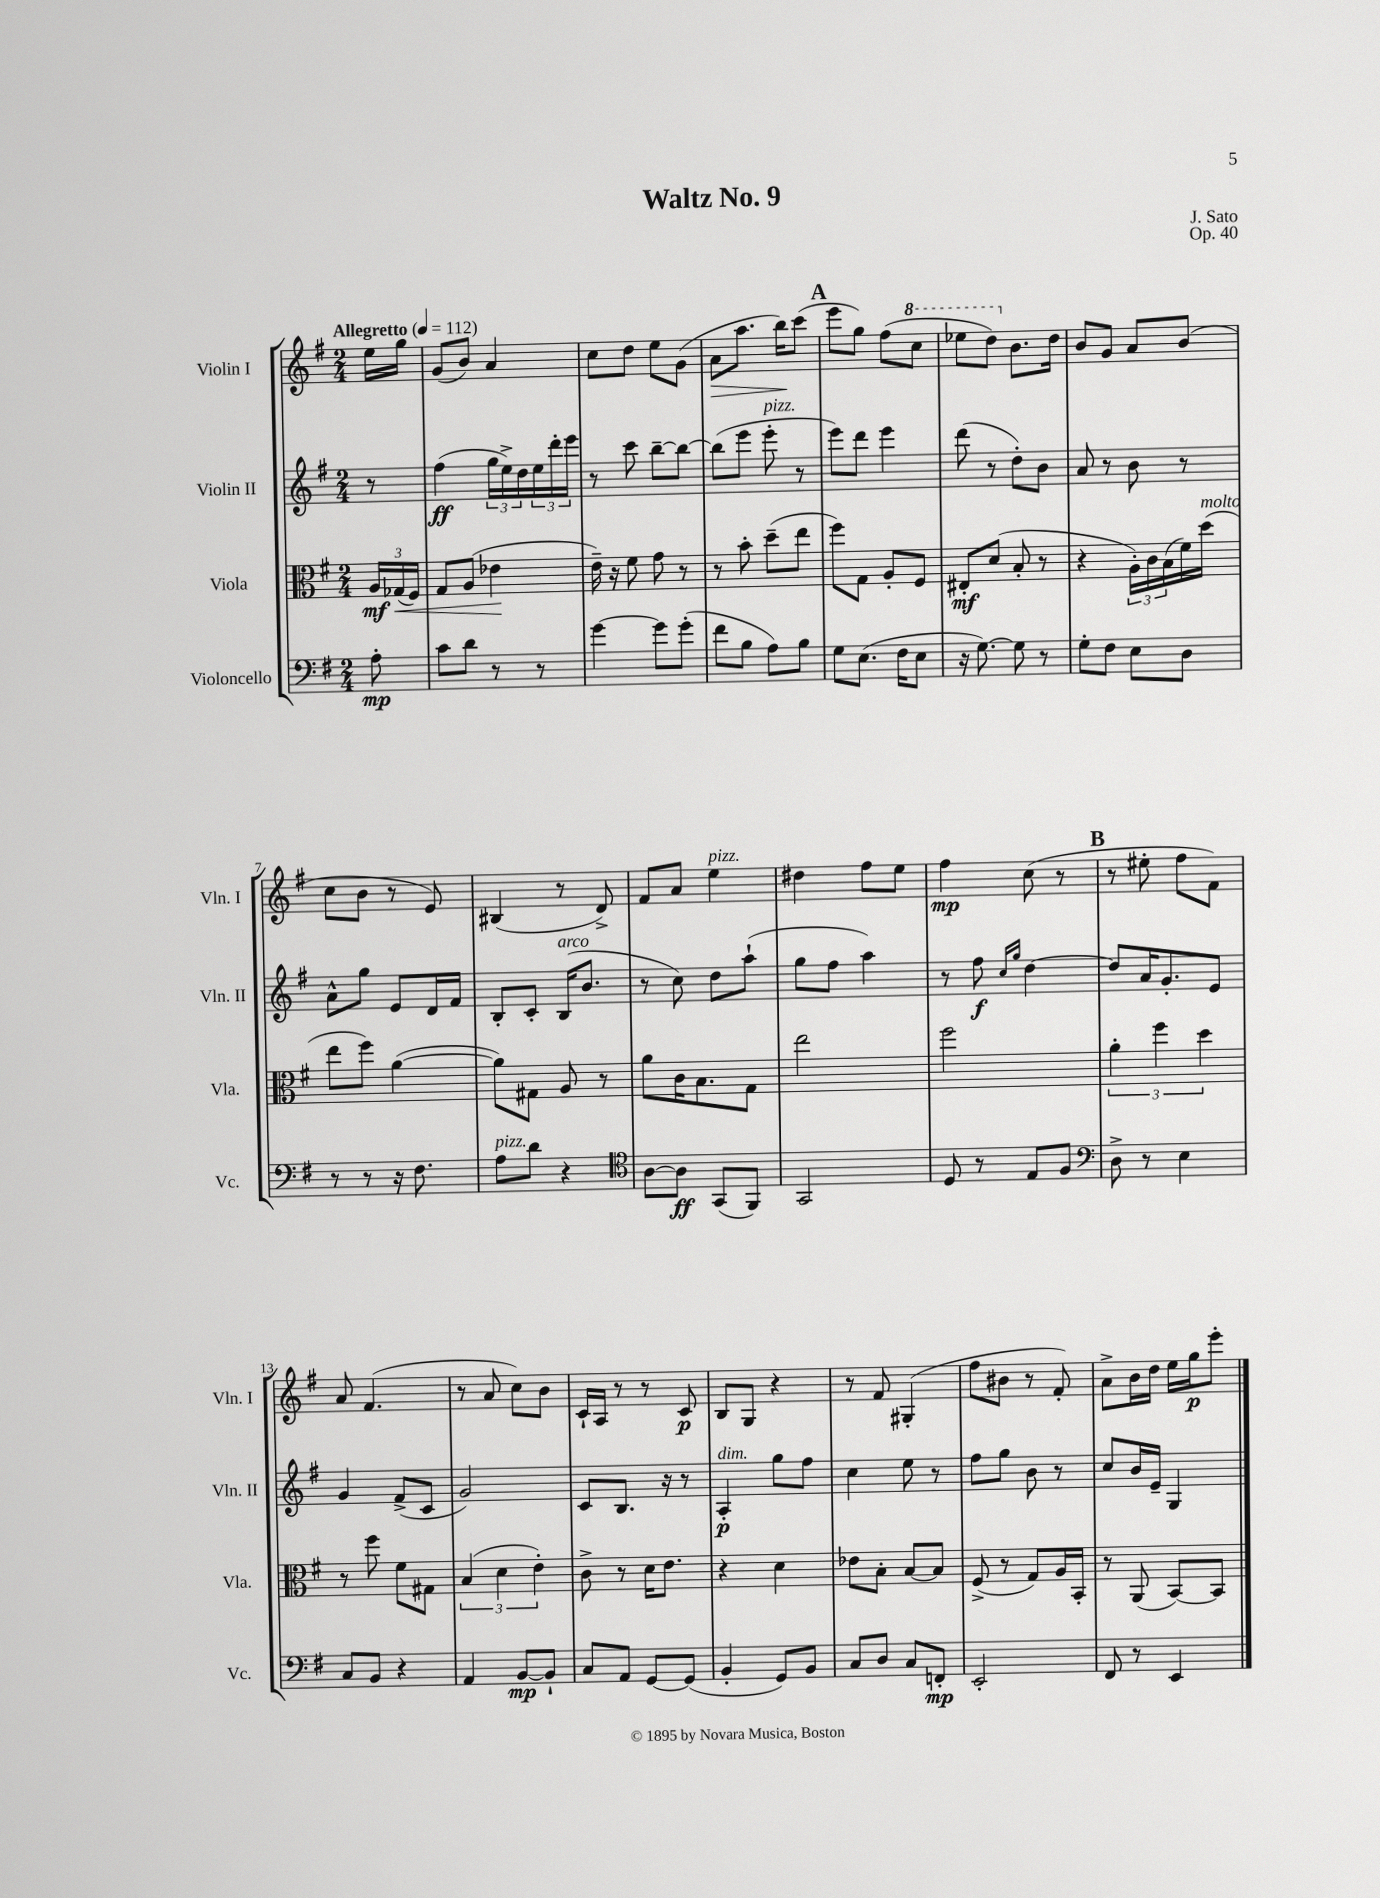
\header { title = "Waltz No. 9" composer = "J. Sato" opus = "Op. 40" }
<<
\new StaffGroup <<
\new Staff = "s0" \with { instrumentName = "Violin I" shortInstrumentName = "Vln. I" } {
    \clef treble \key g \major \numericTimeSignature \time 2/4 \partial 8 \tempo "Allegretto" 4 = 112
    e''16 g''16 |
    g'8( b'8) a'4 |
    c''8 d''8 e''8 g'8( |
    a'8\> a''8. b''16\!) c'''8( |
    \mark \markup { \bold "A" } e'''8 g''8) fis''8( \ottava #1 c'''8 |
    ees'''8 d'''8) \ottava #0 b'8. d''16 |
    b'8 g'8 a'8 b'8( |
    c''8 b'8 r8 e'8) |
    bis4( r8 d'8->) |
    fis'8 a'8 e''4^\markup { \italic "pizz." } |
    dis''4 fis''8 e''8 |
    fis''4\mp c''8( r8 |
    \mark \markup { \bold "B" } r8 eis''8-. fis''8 fis'8) |
    a'8 fis'4.( |
    r8 a'8 c''8) b'8 |
    c'16-! a16 r8 r8 c'8\p |
    b8 g8 r4 |
    r8 fis'8 gis4-.( |
    fis''8 bis'8 r8 fis'8-.) |
    a'8-> b'16 d''16 e''16 g''16\p e'''8-. \bar "|." |
}
\new Staff = "s1" \with { instrumentName = "Violin II" shortInstrumentName = "Vln. II" } {
    \clef treble \key g \major \numericTimeSignature \time 2/4 \partial 8
    r8 |
    fis''4\ff( \tuplet 3/2 { g''16 e''16->) d''16 } \tuplet 3/2 { e''16 d'''16-. e'''16 } |
    r8 c'''8 b''8~-- b''8~ |
    b''8( e'''8 e'''8-.^\markup { \italic "pizz." } r8 |
    \mark \markup { \bold "A" } e'''8) d'''8 e'''4 |
    d'''8( r8 d''8-.) b'8 |
    a'8 r8 b'8 r8 |
    a'8-^ g''8 e'8 d'16 fis'16 |
    b8-. c'8-. b16^\markup { \italic "arco" }( b'8. |
    r8 c''8) d''8 a''8-!( |
    g''8 fis''8 a''4) |
    r8 fis''8\f \grace { c''16 g''16 } d''4~ |
    \mark \markup { \bold "B" } d''8 a'16 g'8.-. e'8 |
    g'4 fis'8->( c'8 |
    g'2) |
    c'8 b8. r16 r8 |
    a4-.\p^\markup { \italic "dim." } g''8 fis''8 |
    c''4 e''8 r8 |
    fis''8 g''8 b'8 r8 |
    c''8 b'16 e'16-- g4 \bar "|." |
}
\new Staff = "s2" \with { instrumentName = "Viola" shortInstrumentName = "Vla." } {
    \clef alto \key g \major \numericTimeSignature \time 2/4 \partial 8
    \tuplet 3/2 { a16\mf\< ges16( fis16) } |
    g8 a8( ees'4\! |
    e'16--) r16 fis'8 g'8 r8 |
    r8 b'8-. d''8--( e''8 |
    \mark \markup { \bold "A" } fis''8) g8 a8-. fis8 |
    eis8-.\mf d'8( b8-. r8 |
    r4 \tuplet 3/2 { a16-.) c'16 b16( } fis'16) d''16^\markup { \italic "molto" }( |
    e''8 fis''8) a'4~( |
    a'8) gis8 a8 r8 |
    a'8 c'16 b8. g8 |
    e''2 |
    fis''2 |
    \mark \markup { \bold "B" } \tuplet 3/2 { a'4-. fis''4 d''4 } |
    r8 fis''8 fis'8 gis8 |
    \tuplet 3/2 { b4( d'4 e'4-.) } |
    c'8-> r8 d'16 e'8. |
    r4 d'4 |
    ees'8 b8-. b8~ b8 |
    fis8->( r8 g8) a16 b,16-. |
    r8 a,8( b,8~) b,8 \bar "|." |
}
\new Staff = "s3" \with { instrumentName = "Violoncello" shortInstrumentName = "Vc." } {
    \clef bass \key g \major \numericTimeSignature \time 2/4 \partial 8
    a8-.\mp |
    c'8 d'8 r8 r8 |
    g'4~ g'8 g'8-.( |
    fis'8 b8 a8) b8 |
    \mark \markup { \bold "A" } g8 e8.( fis16 e8 |
    r16 g8.~) g8 r8 |
    g8-. fis8 e8 d8 |
    r8 r8 r16 fis8. |
    a8^\markup { \italic "pizz." } d'8 r4 |
    \clef tenor a8~ a8\ff g,8( fis,8) |
    g,2 |
    d8 r8 e8 fis8 |
    \mark \markup { \bold "B" } \clef bass d8-> r8 e4 |
    c8 b,8 r4 |
    a,4 b,8~\mp b,8-! |
    c8 a,8 g,8~ g,8( |
    b,4-. g,8) b,8 |
    c8 d8 c8 f,8-.\mp |
    e,2-. |
    fis,8 r8 e,4 \bar "|." |
}
>>
>>
